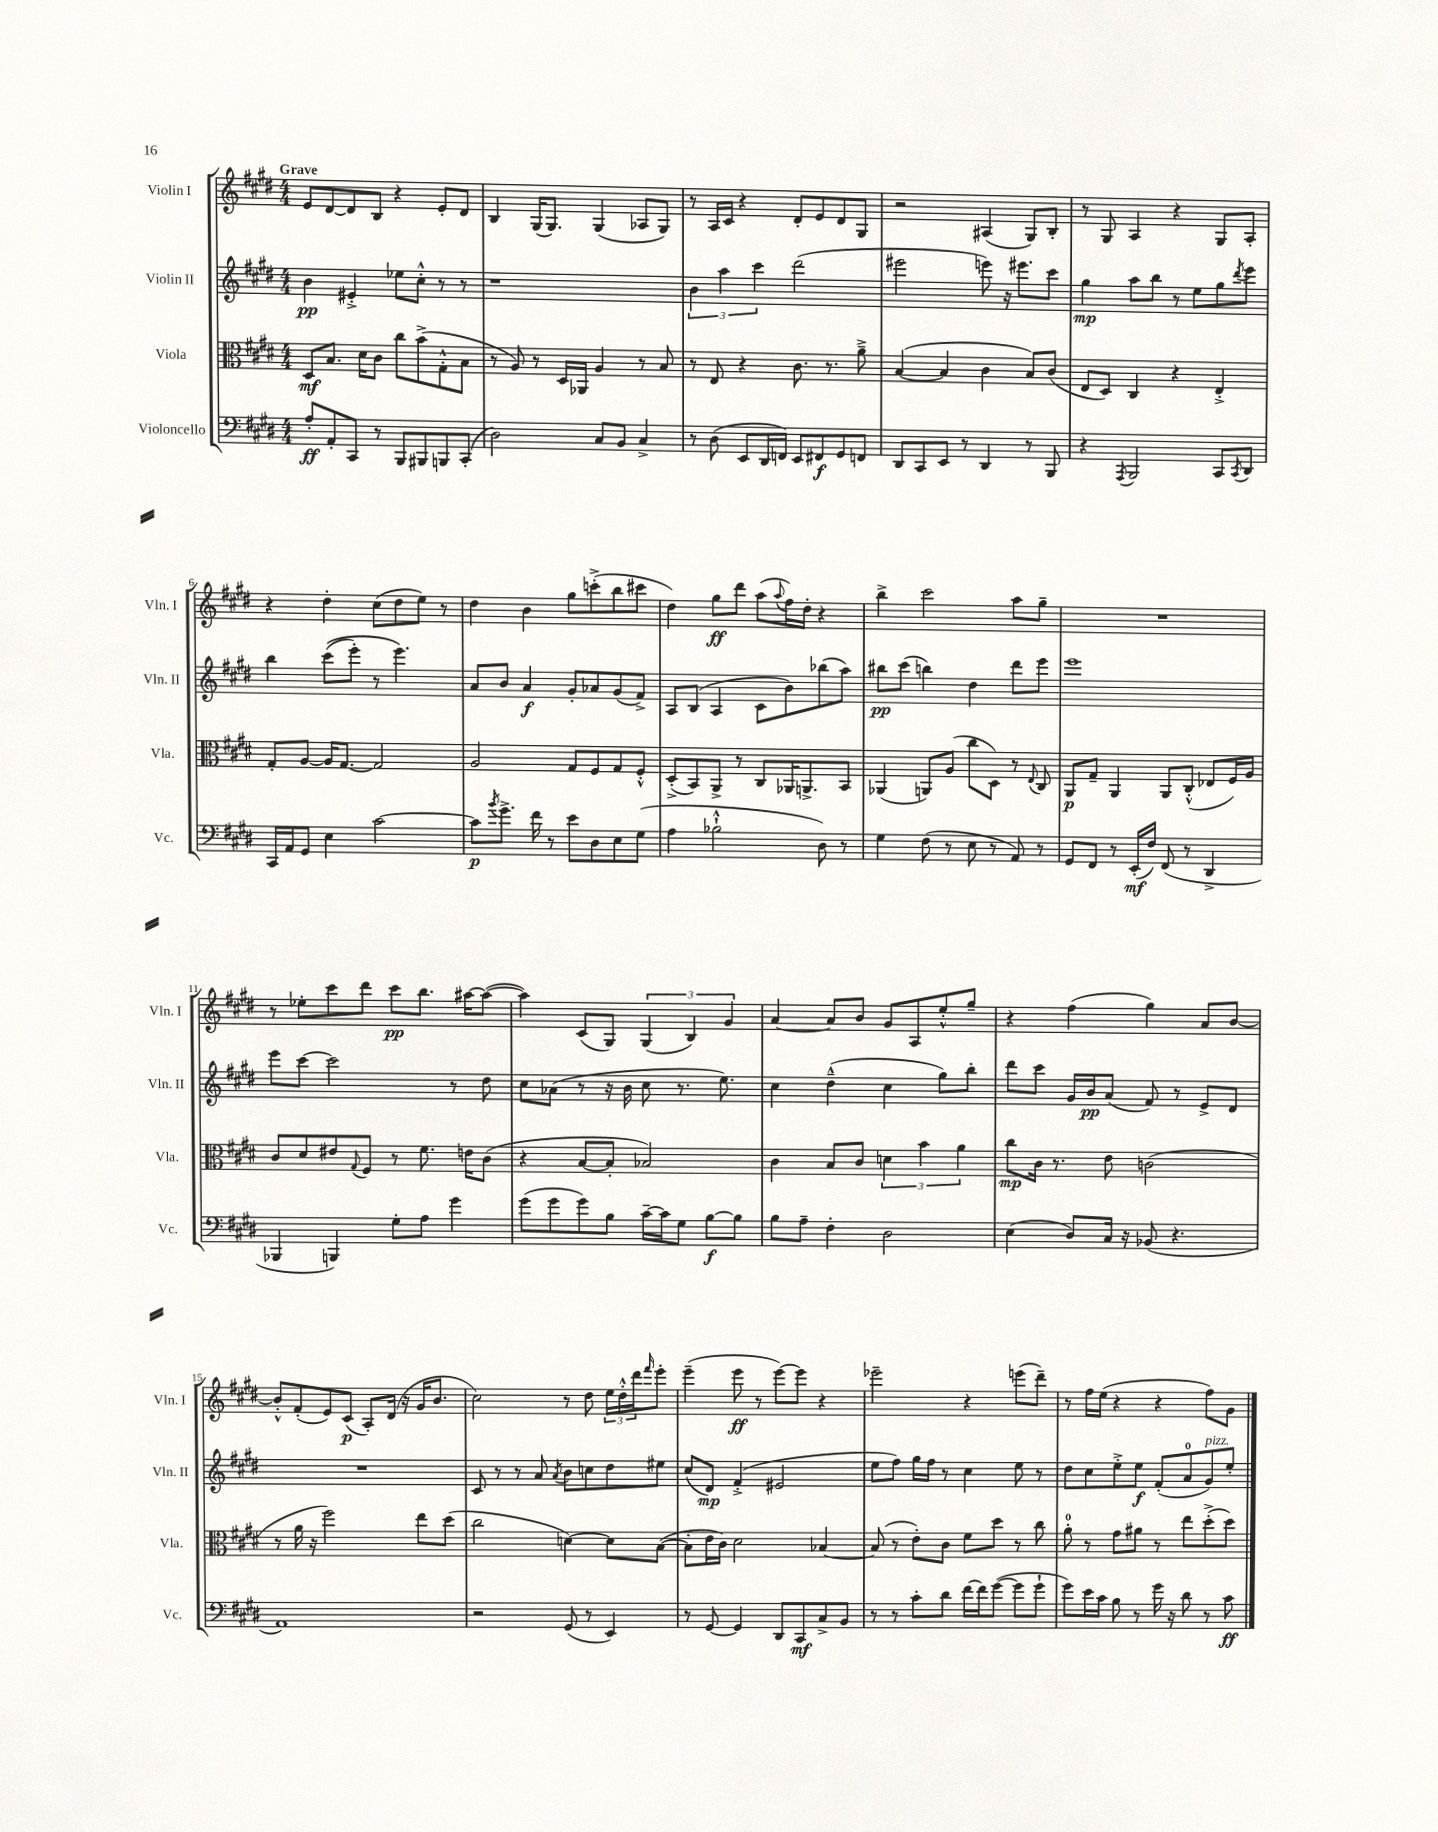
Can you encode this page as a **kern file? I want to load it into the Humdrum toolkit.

**kern	**dynam	**kern	**dynam	**kern	**dynam	**kern	**dynam
*part4	*part4	*part3	*part3	*part2	*part2	*part1	*part1
*staff4	*staff4	*staff3	*staff3	*staff2	*staff2	*staff1	*staff1
*I"Violoncello	*	*I"Viola	*	*I"Violin II	*	*I"Violin I	*
*I'Vc.	*	*I'Vla.	*	*I'Vln. II	*	*I'Vln. I	*
*clefF4	*	*clefC3	*	*clefG2	*	*clefG2	*
*k[f#c#g#d#]	*	*k[f#c#g#d#]	*	*k[f#c#g#d#]	*	*k[f#c#g#d#]	*
*M4/4	*	*M4/4	*	*M4/4	*	*M4/4	*
=1	=1	=1	=1	=1	=1	=1	=1
!	!	!	!	!	!	!LO:TX:a:B:t=Grave	!
8A'/L	ff	8D#/L	mf	4b\	pp	8e/L	.
8AA'/	.	8.B/J	.	.	.	[8d#/	.
8CC#/J	.	.	.	4e#X'^/	.	8d#/]	.
.	.	16d#\KL	.	.	.	.	.
8r	.	8c#\J	.	.	.	8B/J	.
8BBB/L	.	8cc#\L	.	8ee-X\L	.	4r	.
8BBB#X/	.	(8b^\	.	8cc#'^^\J	.	.	.
8BBBn/	.	8G#'^^\	.	8r	.	8e'/L	.
(8CC#'/J	.	8B\J	.	8r	.	8d#/J	.
=2	=2	=2	=2	=2	=2	=2	=2
2D#\)	.	8r	.	1r	.	4B/	.
.	.	8A/)	.	.	.	.	.
.	.	8r	.	.	.	(16G#/KL	.
.	.	.	.	.	.	8.G#/J)	.
.	.	16D#/LL	.	.	.	.	.
.	.	16AA-X/JJ	.	.	.	.	.
8C#/L	.	4A/	.	.	.	(4G#/	.
8BB/J	.	.	.	.	.	.	.
4C#^/	.	8r	.	.	.	8A-X/L	.
.	.	8B/	.	.	.	8G#/J)	.
=3	=3	=3	=3	=3	=3	=3	=3
8r	.	8r	.	6b\	.	8r	.
(8D#\	.	8E/	.	.	.	16A/LL	.
.	.	.	.	6aa\	.	.	.
.	.	.	.	.	.	16c#/JJ	.
8EE/L	.	4r	.	.	.	4r	.
.	.	.	.	6ccc#\	.	.	.
16DD#/L	.	.	.	.	.	.	.
16FFn/JJ)	.	.	.	.	.	.	.
8EE/L	.	8.c#\	.	(2ddd#\	.	8d#'/L	.
8FF#X/	f	.	.	.	.	8e/	.
.	.	8.r	.	.	.	.	.
8GG#/	.	.	.	.	.	8d#/	.
8FFn/J	.	8a~^\	.	.	.	8G#/J	.
=4	=4	=4	=4	=4	=4	=4	=4
8DD#/L	.	([4B/	.	2eee#X\	.	2r	.
8CC#/	.	.	.	.	.	.	.
8EE/J	.	4B/]	.	.	.	.	.
8r	.	.	.	.	.	.	.
4DD#/	.	4c#\	.	8eeen\)	.	(4A#X/	.
.	.	.	.	16r	.	.	.
.	.	.	.	8.eee#X\L	.	.	.
8r	.	8B/L)	.	.	.	8G#/L)	.
8BBB/	.	(8c#/J	.	8ccc#\J	.	8B'/J	.
=5	=5	=5	=5	=5	=5	=5	=5
4r	.	8E/L	.	4gg#\	mp	8r	.
.	.	8D#/J)	.	.	.	8G#/	.
8qAAA/	.	.	.	.	.	.	.
2BBB/	.	4C#/	.	8aa\L	.	4A/	.
.	.	.	.	8bb\J	.	.	.
.	.	4r	.	8r	.	4r	.
.	.	.	.	8ee\L	.	.	.
8CC#/L	.	4E'^/	.	8gg#\	.	8G#/L	.
8qCC#/	.	.	.	8qddd#/	.	.	.
8DD#/J	.	.	.	8eee\J	.	8A'/J	.
!!LO:LB:g=z
=6	=6	=6	=6	=6	=6	=6	=6
16CC#/LL	.	8G#'/L	.	4bb\	.	4r	.
16AA/J	.	.	.	.	.	.	.
8GG#/J	.	[8A/J	.	.	.	.	.
4E\	.	16A/KL]	.	((8ccc#\L	.	4dd#'\	.
.	.	[8.G#/J	.	.	.	.	.
.	.	.	.	8eee'\J)	.	.	.
[2c#\	.	2G#/]	.	8r	.	(8cc#\L	.
.	.	.	.	4.eee\)	.	8dd#\	.
.	.	.	.	.	.	8ee\J)	.
.	.	.	.	.	.	8r	.
=7	=7	=7	=7	=7	=7	=7	=7
8c#\L]	p	2A/	.	8a/L	.	4dd#\	.
8qb/	.	.	.	.	.	.	.
8.g#^\J	.	.	.	8b/J	.	.	.
.	.	.	.	4a/	f	4b\	.
16f#\	.	.	.	.	.	.	.
8r	.	.	.	.	.	.	.
8e\L	.	8G#/L	.	8g#'/L	.	8gg#\L	.
8D#\	.	8F#/	.	8a-X/	.	(8cccn'^\	.
8E\	.	8G#/	.	(8g#/	.	8bb\	.
(8G#\J	.	8F#'^^/J	.	8f#^/J)	.	8ccc#X\J	.
=8	=8	=8	=8	=8	=8	=8	=8
4A\	.	(8D#'^/L	.	8A/L	.	4dd#\)	.
.	.	8BB/)	.	(8B/J	.	.	.
2B-X`^^\	.	8AA^/J	.	4A/	.	8gg#\L	ff
.	.	8r	.	.	.	8ddd#\J	.
.	.	8C#/L	.	8c#\L	.	(8aa\L	.
.	.	.	.	.	.	8qqaa/	.
.	.	16AA-X/K	.	8b\)	.	16ff#\L)	.
.	.	8.AAn^/	.	.	.	16dd#'\JJ	.
8D#\)	.	.	.	(8bb-X\	.	4r	.
8r	.	8BB/J	.	8aa\J)	.	.	.
=9	=9	=9	=9	=9	=9	=9	=9
4G#\	.	(4AA-X/	.	8bb#X\L	pp	4bb^\	.
.	.	.	.	(8ccc#\J	.	.	.
(8F#\	.	8AAn/L)	.	4bbn\)	.	2ccc#\	.
8r	.	(8A/J	.	.	.	.	.
8E\	.	8cc#\L	.	4dd#\	.	.	.
8r	.	8D#\J)	.	.	.	.	.
8AA/)	.	8r	.	8ddd#\L	.	8aa\L	.
.	.	8qqE/	.	.	.	.	.
8r	.	8C#/	.	8eee\J	.	8gg#~\J	.
=10	=10	=10	=10	=10	=10	=10	=10
8GG#/L	.	8AA/L	p	1eee	.	1r	.
8FF#/J	.	8G#~/J	.	.	.	.	.
8r	.	4AA/	.	.	.	.	.
(16EE'/LL	mf	.	.	.	.	.	.
16F#/JJ)	.	.	.	.	.	.	.
(8FF#/	.	8AA/L	.	.	.	.	.
8r	.	(8C#'^^/J	.	.	.	.	.
4DD#^/	.	8E-X/L	.	.	.	.	.
.	.	16F#/L)	.	.	.	.	.
.	.	16A/JJ	.	.	.	.	.
!!LO:LB:g=z
=11	=11	=11	=11	=11	=11	=11	=11
4BBB-X/	.	8c#/L	.	8eee\L	.	8r	.
.	.	8d#/	.	[8ccc#\J	.	8ee-X'\L	.
4BBBn/)	.	8e#X/	.	2ccc#\]	.	8ccc#\	.
.	.	8qqG#/	.	.	.	.	.
.	.	8F#/J	.	.	.	8ddd#\J	.
8G#'\L	.	8r	.	.	.	8ccc#\L	pp
8A\J	.	8.f#\	.	.	.	8.bb\J	.
4g#\	.	.	.	8r	.	.	.
.	.	16en\KL	.	.	.	[16aa#X\KL	.
.	.	(8c#\J	.	8dd#\	.	(8aa#\J_	.
=12	=12	=12	=12	=12	=12	=12	=12
(8g#\L	.	4r	.	8cc#\L	.	4aa#\])	.
8g#\	.	.	.	(8a-X\J	.	.	.
8g#\)	.	[8B/L	.	8r	.	(8c#/L	.
8B\J	.	8B'/J]	.	16r	.	8G#/J)	.
.	.	.	.	16b\	.	.	.
[16c#~\LL	.	2B-X/)	.	8cc#\	.	(6G#/	.
16c#\J]	.	.	.	.	.	.	.
8G#\J	.	.	.	8.r	.	.	.
.	.	.	.	.	.	6B/)	.
[8B\L	f	.	.	.	.	.	.
.	.	.	.	8.ee\)	.	.	.
.	.	.	.	.	.	6g#/	.
8B\J]	.	.	.	.	.	.	.
=13	=13	=13	=13	=13	=13	=13	=13
8B\L	.	4c#\	.	4cc#\	.	[4a/	.
8A~\J	.	.	.	.	.	.	.
4F#'\	.	8B/L	.	(4dd#~^^\	.	8a/L]	.
.	.	8c#/J	.	.	.	8b/J	.
2D#\	.	6dn\	.	4cc#\	.	8g#/L	.
.	.	.	.	.	.	8A/	.
.	.	6b\	.	.	.	.	.
.	.	.	.	8gg#\L)	.	8ee'^^/	.
.	.	6a\	.	.	.	.	.
.	.	.	.	8bb'\J	.	8gg#~/J	.
=14	=14	=14	=14	=14	=14	=14	=14
(4E\	.	8cc#\L	mp	8ddd#\L	.	4r	.
.	.	16c#\Jk	.	8ccc#\J	.	.	.
.	.	8.r	.	.	.	.	.
8D#/L)	.	.	.	16g#/LL	.	(4ff#\	.
.	.	.	.	16b/J	pp	.	.
16C#/Jk	.	8e\	.	(8a/J	.	.	.
16r	.	.	.	.	.	.	.
(8BB-X/	.	(2cn\	.	8f#/)	.	4gg#\)	.
4.r	.	.	.	8r	.	.	.
.	.	.	.	8e^/L	.	8a/L	.
.	.	.	.	8d#/J	.	[8b/J	.
!!LO:LB:g=z
=15	=15	=15	=15	=15	=15	=15	=15
1AA)	.	8r	.	1r	.	8b'^^/L]	.
.	.	16a\	.	.	.	(8f#'/	.
.	.	16r	.	.	.	.	.
.	.	2ff#\)	.	.	.	8e/)	.
.	.	.	.	.	.	(8c#/J	p
.	.	.	.	.	.	8A'/L)	.
.	.	.	.	.	.	(16d#/Jk	.
.	.	.	.	.	.	16r	.
.	.	8ee\L	.	.	.	16g#/KL	.
.	.	.	.	.	.	8.b/J	.
.	.	(8dd#\J	.	.	.	.	.
=16	=16	=16	=16	=16	=16	=16	=16
2r	.	2cc#\	.	8c#/	.	2cc#\)	.
.	.	.	.	8r	.	.	.
.	.	.	.	8r	.	.	.
.	.	.	.	8a/	.	.	.
.	.	.	.	8qa/	.	.	.
(8GG#/	.	[4dn\)	.	8b\L	.	8r	.
8r	.	.	.	8ccn\	.	8dd#\	.
4EE/)	.	8d\L]	.	8dd#\	.	24ee\LL	.
.	.	.	.	.	.	24dd#'^^\	.
.	.	.	.	.	.	24ddd#\J	.
.	.	.	.	.	.	16qqfff#/	.
.	.	([8B\J	.	8ee#X\J	.	8eee'\J	.
=17	=17	=17	=17	=17	=17	=17	=17
8r	.	8B'\L]	.	(8cc#/L	.	(4eee~\	.
[8GG#/	.	16e\L	.	8d#/J)	mp	.	.
.	.	16c#\JJ)	.	.	.	.	.
4GG#/]	.	2d#\	.	(4f#'^/	.	8eee\	ff
.	.	.	.	.	.	8r	.
8DD#/L	.	.	.	2e#X/	.	[8eee\L)	.
8CC#/	mf	.	.	.	.	8eee\J]	.
8C#^/	.	[4B-X/	.	.	.	4r	.
8BB/J	.	.	.	.	.	.	.
=18	=18	=18	=18	=18	=18	=18	=18
8r	.	(8B-/]	.	8ee\L	.	2eee-X~\	.
8r	.	8r	.	8ff#\J)	.	.	.
8c#'\L	.	8e'\L)	.	16gg#\LL	.	.	.
.	.	.	.	16ff#\JJ	.	.	.
8d#\J	.	8c#\J	.	8r	.	.	.
[16f#\LL	.	8f#\L	.	4cc#\	.	4r	.
16f#\J]	.	.	.	.	.	.	.
([8g#\J	.	8dd#\J	.	.	.	.	.
8g#\L]	.	8r	.	8ee\	.	(8eeen\L	.
8g#`\J	.	8cc#\	.	8r	.	8ddd#~\J)	.
=19	=19	=19	=19	=19	=19	=19	=19
8g#\L)	.	8a'\	.	8dd#\L	.	8r	.
16e\L	.	8r	.	8cc#\	.	16ff#\LL	.
16c#\JJ	.	.	.	.	.	(16ee\JJ	.
8B\	.	8g#\L	.	8ee'^\	.	4r	.
8r	.	8a#X\J	.	8ee\J	f	.	.
16g#\	.	8r	.	(8f#'/L	.	4r	.
16r	.	.	.	.	.	.	.
8d#\	.	8ee\L	.	8a/	.	.	.
!	!	!	!	!LO:TX:a:i:t=pizz.	!	!	!
8r	.	(8dd#'^\	.	8g#/)	.	8ff#\L)	.
8c#\	ff	8dd#\J)	.	8ee'/J	.	8g#\J	.
==	==	==	==	==	==	==	==
*-	*-	*-	*-	*-	*-	*-	*-
